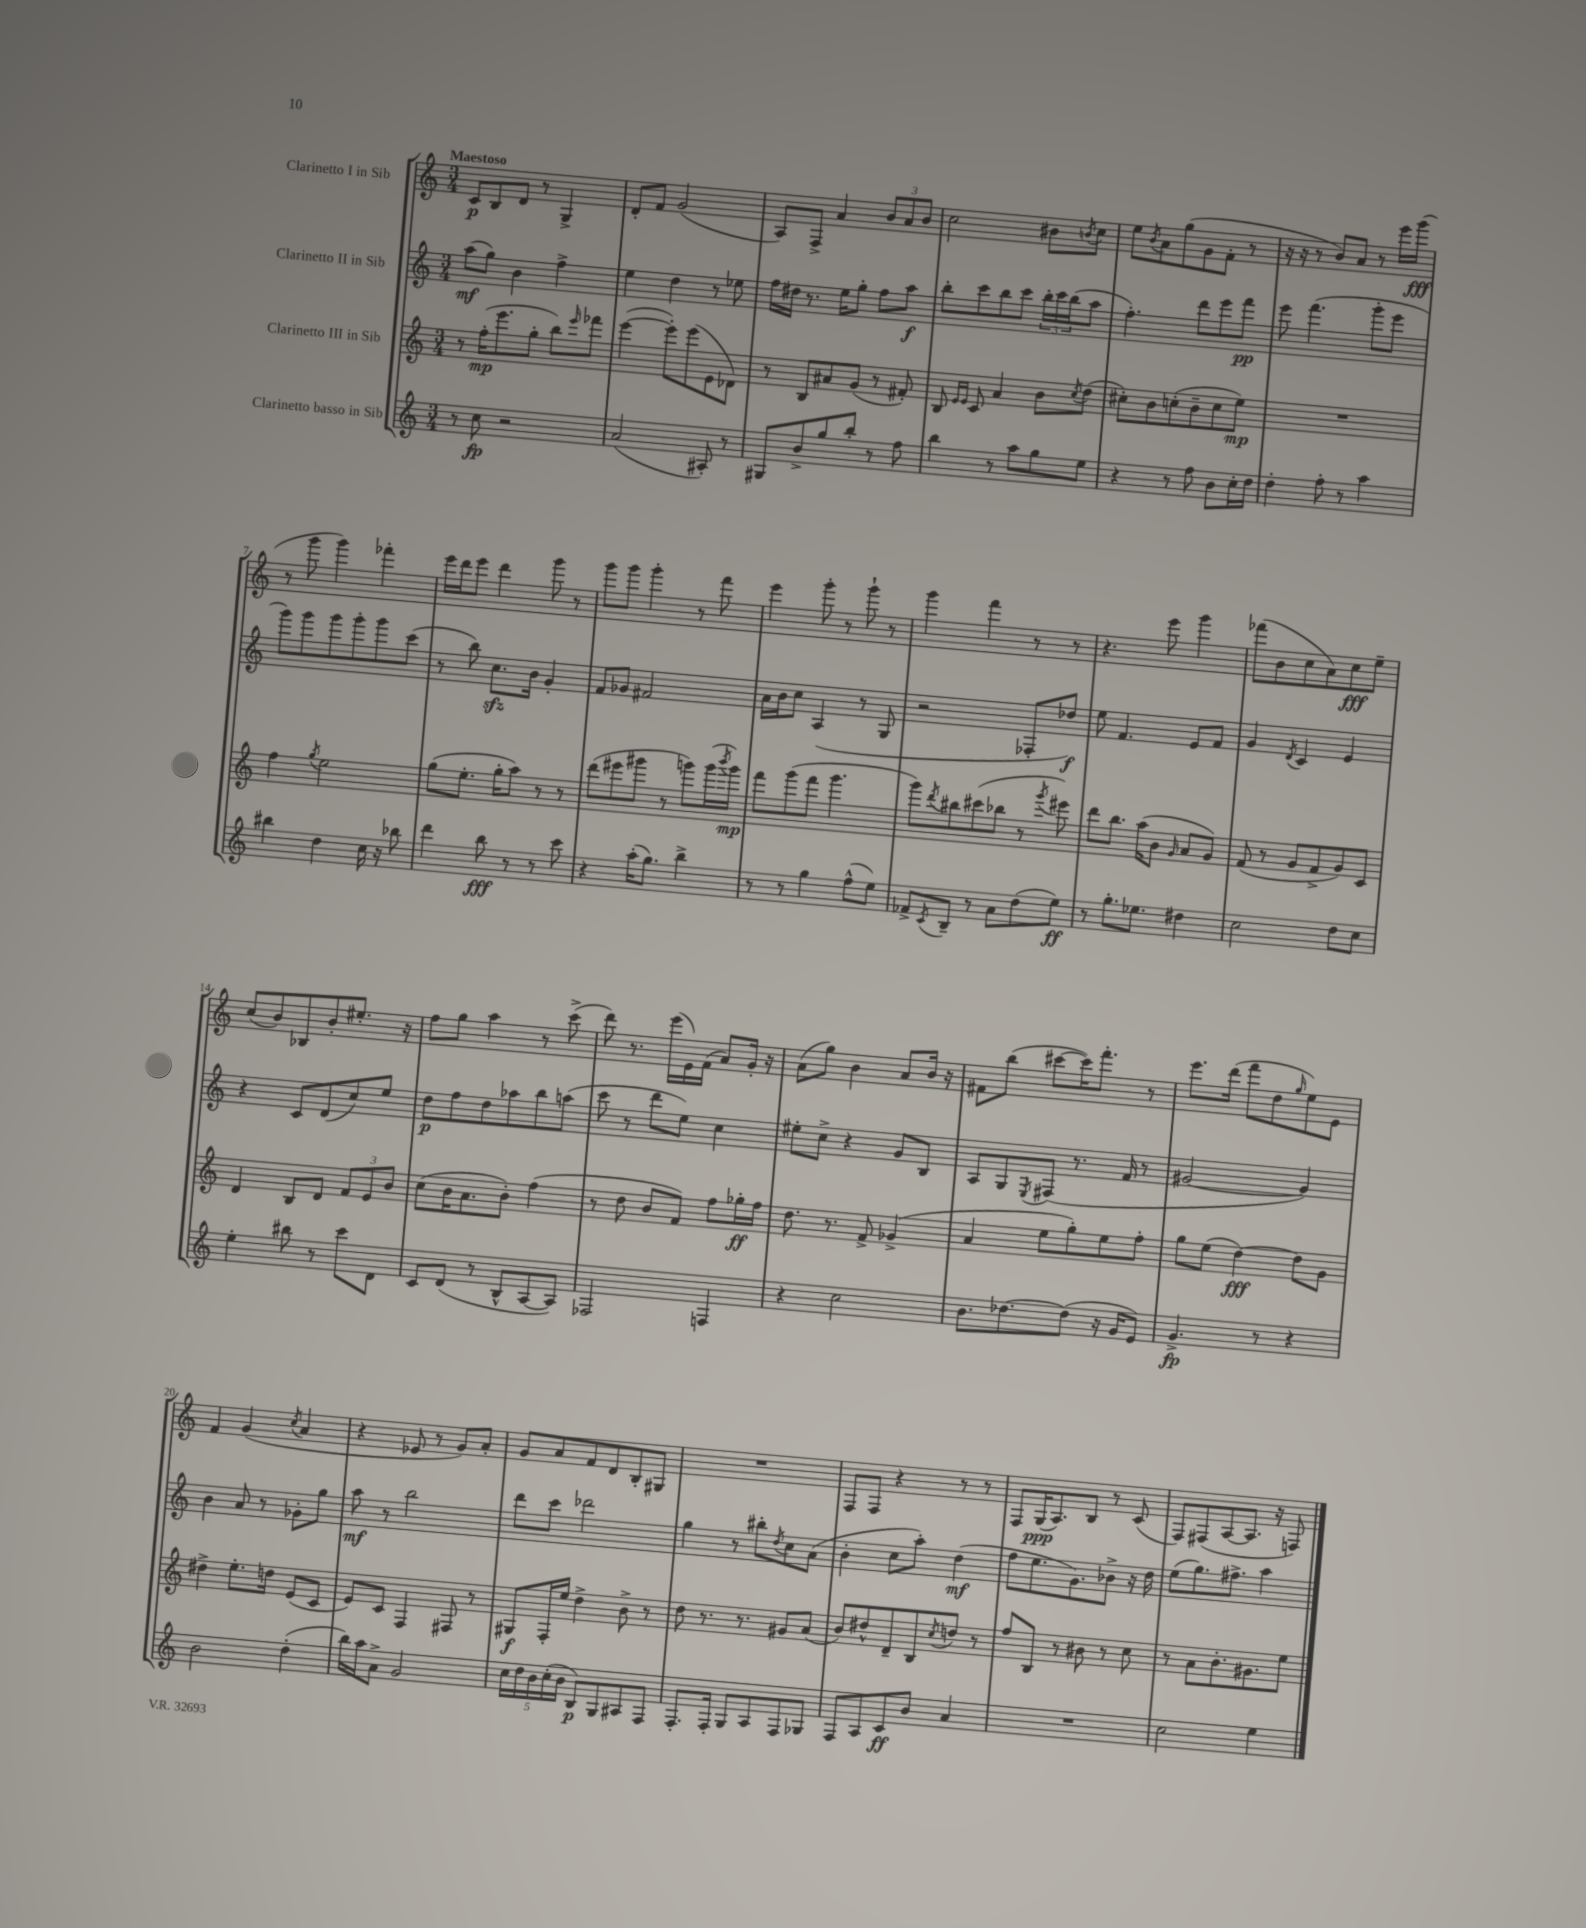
<<
\new StaffGroup <<
\new Staff = "s0" \with { instrumentName = "Clarinetto I in Sib" } {
    \clef treble \key c \major \numericTimeSignature \time 3/4 \tempo "Maestoso"
    c'8\p b8 d'8 r8 g4-> |
    d'8-. f'8 g'2( |
    a8) f8-> a'4 \tuplet 3/2 { b'8 a'8 b'8 } |
    c''2 bis'8 \acciaccatura { b'8 } c''8 |
    e''8 \acciaccatura { b'8 } a'8 g''8( g'8 f'8-. r8 |
    r16 r16 r8 b'8) a'8 r8 e'''16 g'''16\fff( |
    r8 g'''8 g'''4) fes'''4-. |
    e'''16 d'''16 e'''8 d'''4 g'''8 r8 |
    g'''8 g'''8 g'''4-. r8 f'''8 |
    e'''4 g'''8-. r8 g'''8-! r8 |
    g'''4 f'''4 r8 r8 |
    r4. e'''8 g'''4 |
    fes'''8( b'8 c''8 a'8) c''8\fff e''8-- |
    c''8( b'8) bes8 b'8-. eis''8.-. r16 |
    f''8 g''8 a''4 r8 c'''8->( |
    d'''8) r8. e'''16( e'16) f'16( a'8) g'16-. r16 |
    a'8( g''8) b'4 a'8 b'16 r16 |
    fis'8 b''8( cis'''8~ cis'''16) f'''8.-. r8 |
    e'''8. d'''16( f'''8 d''8 \grace { g''16 } e''8) e'8 |
    f'4 g'4( \acciaccatura { c''8 } a'4 |
    r4 ees'8 r8 g'8) a'8-. |
    g'8 a'8 f'8 d'8 b8-. gis8 |
    R2. |
    f8 f8 r4 r8 r8 |
    f8 g16\ppp( a8.) b8 r8 c'8( |
    f8) fis8( a8~ a8. r16 f8) \bar "|." |
}
\new Staff = "s1" \with { instrumentName = "Clarinetto II in Sib" } {
    \clef treble \key c \major \numericTimeSignature \time 3/4
    a''8\mf( g''8) b'4 f''4-> |
    e''4 d''4 r8 ees''8 |
    f''16 dis''16 r8. e''16 g''8-. f''8 a''8\f |
    b''8-. c'''8 b''8 c'''8 \tuplet 3/2 { b''16-. c'''16 b''16( } a''8 |
    f''4.-.) d'''8 e'''8 f'''8\pp |
    e'''8 f'''4.( g'''8-. e'''8 |
    g'''8) g'''8 g'''8 g'''8-. g'''8 c'''8( |
    r8 b''8) c''8.\sfz b'16 g'4-. |
    f'8 ges'8 fis'2 |
    a'16 b'16 c''8 a4( r8 g8 |
    r2 fes8-. des''8\f) |
    e''8 f'4. e'8 f'8 |
    g'4 \acciaccatura { d'8 } c'4 e'4 |
    r4 c'8 d'8( c''8) e''8 |
    d''8\p f''8 d''8 aes''8 b''8 a''8( |
    c'''8 r8 d'''8 e''8) c''4 |
    eis''8-. c''8-> r4 g'8 b8 |
    a8 g8 \acciaccatura { e8 } fis8( r8. f'16 r8 |
    gis'2~ gis'4) |
    b'4 a'8 r8 ges'8-. g''8 |
    a''8\mf r8 b''2 |
    d'''8 c'''8 des'''2 |
    g''4 r8 bis''8-. \acciaccatura { d''8 } c''8 a'8( |
    b'4-. c''8 a''8-.) d''4\mf( |
    f''8 e''8. g'8.) bes'8-> r16 d''16 |
    e''8( g''8.) fis''8.-> a''4 \bar "|." |
}
\new Staff = "s2" \with { instrumentName = "Clarinetto III in Sib" } {
    \clef treble \key c \major \numericTimeSignature \time 3/4
    r8 f''16-.\mp( e'''8. g''8-. b''8) \grace { e'''16 } fes'''8 |
    e'''4~( e'''8-.) e'''8( e'8 des'8) |
    r8 b8 ais'8 g'8( r8 fis'8-.) |
    b8 \grace { e'16 e'16 } c'8 a'4 b'8 \acciaccatura { c''8 } d''8( |
    cis''8-.) b'8 c''8-.( b'8-- c''8 e''8\mp) |
    R2. |
    f''4 \acciaccatura { g''8 } e''2 |
    g''8( e''8.-. g''16-. a''8) r8 r8 |
    d'''8( eis'''8 gis'''8 r8 g'''8) g'''16( \acciaccatura { b'''8 } g'''16\mp) |
    f'''8 g'''8( f'''8 g'''4. |
    g'''8) \acciaccatura { d'''8 } bis''8 cis'''8( bes''8 r8 \acciaccatura { g'''8 } eis'''8) |
    d'''8 b''8. a''16( b'8 \grace { g'16 } a'8 g'8) |
    f'8( r8 g'8 f'8-> g'8) c'8 |
    d'4 b8 d'8 \tuplet 3/2 { f'8 e'8 b'8 } |
    c''8( b'16 a'8. b'8-.) f''4( |
    r8 d''8 b'8 f'8) f''8 ges''16-.\ff f''16 |
    d''8. r8. f'8-> ges'4->( |
    a'4 e''8 g''8-.) e''8 f''8-. |
    g''8 e''8( d''4~\fff) d''8 g'8 |
    dis''4-> e''8.-. d''16 e'8( c'8 |
    e'8) c'8 f4 fis8 r8 |
    gis8\f f16-. e''16 d''4-> b'8-> r8 |
    d''8 r8. r8. gis'8 a'8( |
    b'8) dis''8-^ d'8-- b8 \acciaccatura { c''8 } d''8 r8 |
    f''8 b8 r8 bis'8 r8 c''8 |
    r8 a'8 b'8.-. gis'8. e''8 \bar "|." |
}
\new Staff = "s3" \with { instrumentName = "Clarinetto basso in Sib" } {
    \clef treble \key c \major \numericTimeSignature \time 3/4
    r8 c''8\fp r2 |
    a'2( ais8-.) r8 |
    gis8 b'8-> g''8 b''8-. r8 f''8 |
    b''4 r8 a''8 g''8 e''8 |
    r4 r8 f''8 b'8 c''16-. d''16 |
    d''4-. f''8-. r8 a''4 |
    bis''4 d''4 c''16 r16 bes''8 |
    d'''4 b''8\fff r8 r8 c'''8 |
    r4 a''16-.( g''8.) b''4-> |
    r8 r8 g''4 f''8-^( e''8) |
    fes'8-> \acciaccatura { c'8 } b8-- r8 a'8 d''8( e''8\ff) |
    r8 g''8.-. ees''8. dis''4 |
    c''2 d''8 c''8 |
    e''4-. bis''8 r8 c'''8 d'8 |
    c'8 d'8( r8 b8-^ a8~ a8) |
    fes2 f4 |
    r4 c''2 |
    b'8. des''8.~ des''8( r16 g'16 e'8) |
    g'4.->\fp r8 r4 |
    b'2 d''4-.( |
    b''16) a''16 a'8-> g'2 |
    \tuplet 5/4 { c''16 d''16 b'16 c''16-.( b'16 } b8\p) g8 ais8 f8 |
    f8.-. f16-. g8 a8 f8 ges8 |
    f8 a8 c'8\ff b'8 a'4 |
    R2. |
    c''2 e''4 \bar "|." |
}
>>
>>
